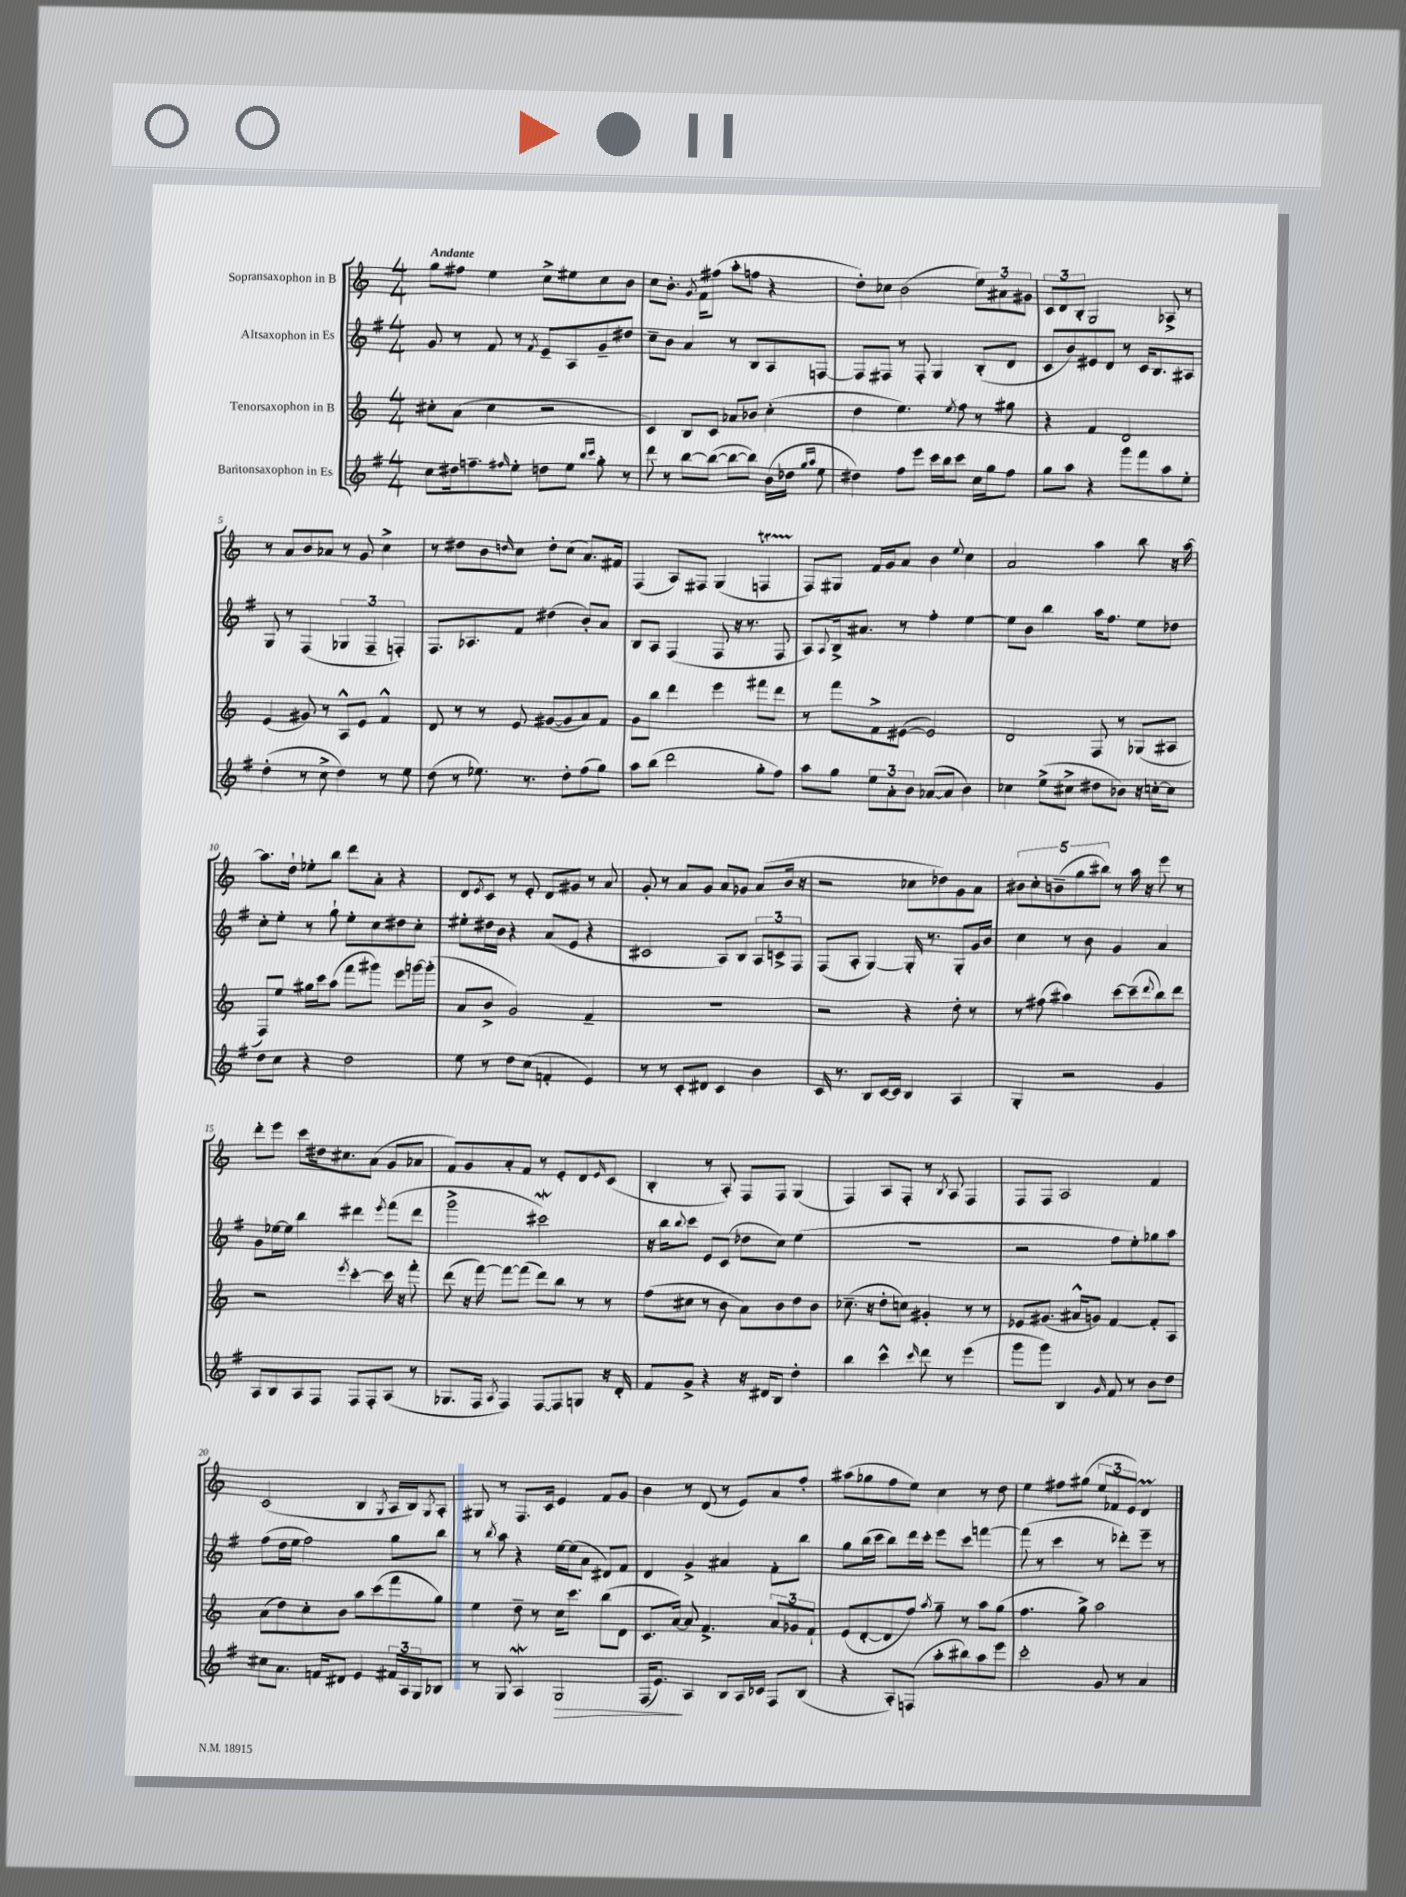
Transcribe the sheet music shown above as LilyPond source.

<<
\new StaffGroup <<
\new Staff = "s0" \with { instrumentName = "Sopransaxophon in B" } {
    \clef treble \key c \major \numericTimeSignature \time 4/4 \tempo "Andante"
    g''8 fis''8 e''4 c''8-> eis''8 c''8 b'8 |
    c''8 b'8.-. \acciaccatura { g'8 } f'16 fis''8( a''8-. f''8 r4 |
    d''8-.) ces''8 b'2( \tuplet 3/2 { e''8) ais'8 gis'8 } |
    \tuplet 3/2 { c'8 d'8 b8-. } g2 aes8-> r8 |
    r8 a'8 b'8 aes'8 r8 g'8 c''4-> |
    r8 dis''8 b'8 \grace { d''16 } c''8 d''8-. c''8( a'8.) fis'16 |
    f4( a8) fis8 g4( f4\startTrillSpan |
    f8\stopTrillSpan) gis8 f'16 g'16 a'8 b'4 \appoggiatura { e''8 } c''4 |
    a'2 a''4 b''8 r16 a''16~ |
    a''8. d''16-! ees''8-. b''8 d'''8 a'8-. r4 |
    d'8 \acciaccatura { e'8 } c'8 r8 e'8-. d'8 gis'8 r8 a'8 |
    g'8-. r8 a'8 g'8 a'8 ges'8 a'8( b'16 r16 |
    r2 ces''8 des''8) g'8 a'8 |
    \tuplet 5/4 { bis'8 c''8-. b'8--( g''8 bis''8) } r8 a''16 r16 e'''8 r8 |
    d'''8-. e'''8 c'''8 dis''16 cis''8. a'8( g'8 aes'8 |
    f'8) g'8 a'8-. f'8 r8 e'8-. d'8 \grace { e'16 } c'8( |
    b4-. r8 a8-.) f8 f8 g4( |
    f4) a8 f8-. r8 \acciaccatura { b8 } a8 f4 |
    f8 f8 a2 f'4 |
    c'2( b4 \acciaccatura { g8 } a16 b16) \acciaccatura { g8 } a8-. |
    gis8 r8 f8. c'16 e'4 f'8 g'8 |
    b'4 r8 d'8( r8 e'8) a'8 f''8-. |
    ais''8( ges''8 f''8 e''8) c''4 r8 d''8 |
    e''4 fis''8 gis''8( \tuplet 3/2 { e''8 fes'8 e'8) } d'4\prall \bar "|." |
}
\new Staff = "s1" \with { instrumentName = "Altsaxophon in Es" } {
    \clef treble \key g \major \numericTimeSignature \time 4/4
    g'8 r8 fis'8 r8 \acciaccatura { fis'8 } e'8-- a8 g'8-- dis''8 |
    c''8-- b'8 a'4 r8 b8 a8 f8~ |
    f8 fis8 r8 fis8-. g4 b8-.( d'8 |
    c'8 b'8) eis'8 d'8 r8 c'16 b8. ais8 |
    g8 r8 fis4( \tuplet 3/2 { ges4 fis4-- f4-.) } |
    fis8. aes8. fis'8 dis''4( b'8-.) a'8 |
    b8 a8 fis4( fis8 r16 r8. fis8 |
    a8) \appoggiatura { a8 } b16-> ais'8. r8 fis''4-. e''4~ |
    e''8 b'8 b''4 a''16 fis''8. e''8 des''8 |
    c''8-. e''8-. r8 g''8-! e''8-. c''8 dis''8 c''8-. |
    eis''8-. dis''16 b'16 r4 a'8( e'8 r4 |
    cis'2 a8) b8 \tuplet 3/2 { a8 c'8-> fis8 } |
    fis8( a8-. g4~) g16-. r8. g8-. g'16 b'16 |
    c''4 r8 b'8 g'4 a'4 |
    g'8 ees''16~ ees''16 b''4 dis'''4 \acciaccatura { e'''8 } fis'''8( dis'''8 |
    g'''2-> cis'''2\mordent) |
    r16 b''16 \appoggiatura { b''8 } c'''8 e'8 c'8( des''8 c''8) e''4( |
    R1 |
    r2 fis''8 e''8-.) ges''8 a''8 |
    fis''8( d''16 e''16 fis''2) g''8 b''8 |
    r8 \acciaccatura { b''8 } a''8 r4 e''16~ e''16( a'8 dis'8) fis'8 |
    d'4 g'4-> ais'4 fis'8-. b''8 |
    g''8 b''16( c'''16 b''8) d'''16 c'''16-. e'''8 c'''8 f'''4~ |
    f'''8( r8 c'''4 r8 des'''8-.) e'''8-- r8 \bar "|." |
}
\new Staff = "s2" \with { instrumentName = "Tenorsaxophon in B" } {
    \clef treble \key c \major \numericTimeSignature \time 4/4
    cis''8-. a'8( cis''4 r2 |
    c'4) b8 c'8 aes'8 bes'8 c''4-.( |
    d''4 e''4.) \acciaccatura { e''8 } f''8 r8 gis''8 |
    r4 f'4 d'2 |
    e'4( gis'8) r8 a8-^ e'8 f'4-^ |
    d'8 r8 r8 e'8 gis'8~( gis'8 a'8) f'8 |
    g'8 b''8 d'''4 e'''4 fis'''8 d'''8 |
    r8 f'''8 f'8-> eis'8~( eis'2) |
    d'2 f8 r8 ges8( ais8 |
    f8) e''8 gis''16 c'''16 a''8( f'''8 gis'''8) e'''8 g'''16~ g'''16-.( |
    a'8 b'8-> g'2) f'4-- |
    R1 |
    r2 r4 d''8-. r8 |
    r8 fis''8( ais''4) c'''8~ c'''8--( \appoggiatura { d'''8 } b''8) d'''8 |
    r2 \acciaccatura { e'''8 } c'''4~-. c'''16 r16 f'''8-. |
    d'''8( r16 f'''16~) f'''8~ f'''8( d'''8) b''8 r8 r8 |
    f''8( cis''8 r8 b'8 a'8) b'8 d''8 b'8 |
    ces''8.--( r16 d''8-. c''8) gis'4-. r8 r8 |
    ees'8 gis'8.( ais'16-^ g'8) f'4~ f'8-. a8 |
    a'8( d''8) c''8-. b'8 a''8 c'''8( f'''8 g''8) |
    e''4 d''8-- r8 c''16 c'''8. b''8( d'8 |
    c'8. a'16~) a'8 f'4.-> \tuplet 3/2 { a'8 ges'8 f'8-! } |
    e'8( d'8~-. d'8 f''8) \acciaccatura { a''8 } g''8-- r8 a''8 g''8( |
    f''4. g''8->) a''2 \bar "|." |
}
\new Staff = "s3" \with { instrumentName = "Baritonsaxophon in Es" } {
    \clef treble \key g \major \numericTimeSignature \time 4/4
    c''8 dis''16 f''8.-- \grace { fis''16 } e''8-. d''8 e''8 \grace { b''16 c'''16 } g''8-. r8 |
    d'''8 r8 b''8~ b''8~( b''8~ b''8) b'16( des''16 \grace { g''16 a''16 } e''8 |
    dis''4) fis''8 e'''8 c'''16 b''16 c'''8 c''16 g''16 fis''8 |
    g''8 a''8 r4 g'''8 fis'''8 a''8 e''8-. |
    d''4-.( r8 c''8-> d''4) r8 e''8 |
    d''8( r8 ees''8.) r8. d''8-. fis''8( g''8) |
    a''8 b''8( d'''2 g''8-. fis''8) |
    a''8 g''8 \tuplet 3/2 { e''8 a'8-. b'8 } aes'8~( aes'8 b'4) |
    ces''4 e''8->( cis''8-> dis''8 bes'8) r16 c''16~-. c''8 |
    d''8 c''8 r4 d''2 |
    e''8 r8 d''8 c''8( f'4-. e'4) |
    r8 r8 c'8-. dis'8 c'4 b'4 |
    c'16 r8. b8 c'16~ c'16 b4 a4 |
    g4-. r2 g'4 |
    a8 b8 a8 fis8 fis8 fis8-. a8( r8 |
    ges8. fis16 \acciaccatura { a8 } fis4) fis8~ fis8 g8 r16 d'16-. |
    fis'8 g'8-> r4 r16 dis'16 b8 d''4-. |
    b''4 c'''4-^ \grace { c'''16 } d'''8 r8 e'''4( |
    g'''8 g'''8) b4 \grace { g'16 } fis'8 r8 b'8 d''8 |
    cis''8 a'8. f'16 dis'8 e'4 \tuplet 3/2 { fis'16 a16 g16 } bes8 |
    r8 g8 a4\mordent g2\> |
    fis16( e'8.\!) a4 b8 a16 ces'16 fis8 b8( |
    r4 a8-.) f8( a''8-. bis''8) a''8 e'''8 |
    c'''2-. g'8 r8 a'4 \bar "|." |
}
>>
>>
